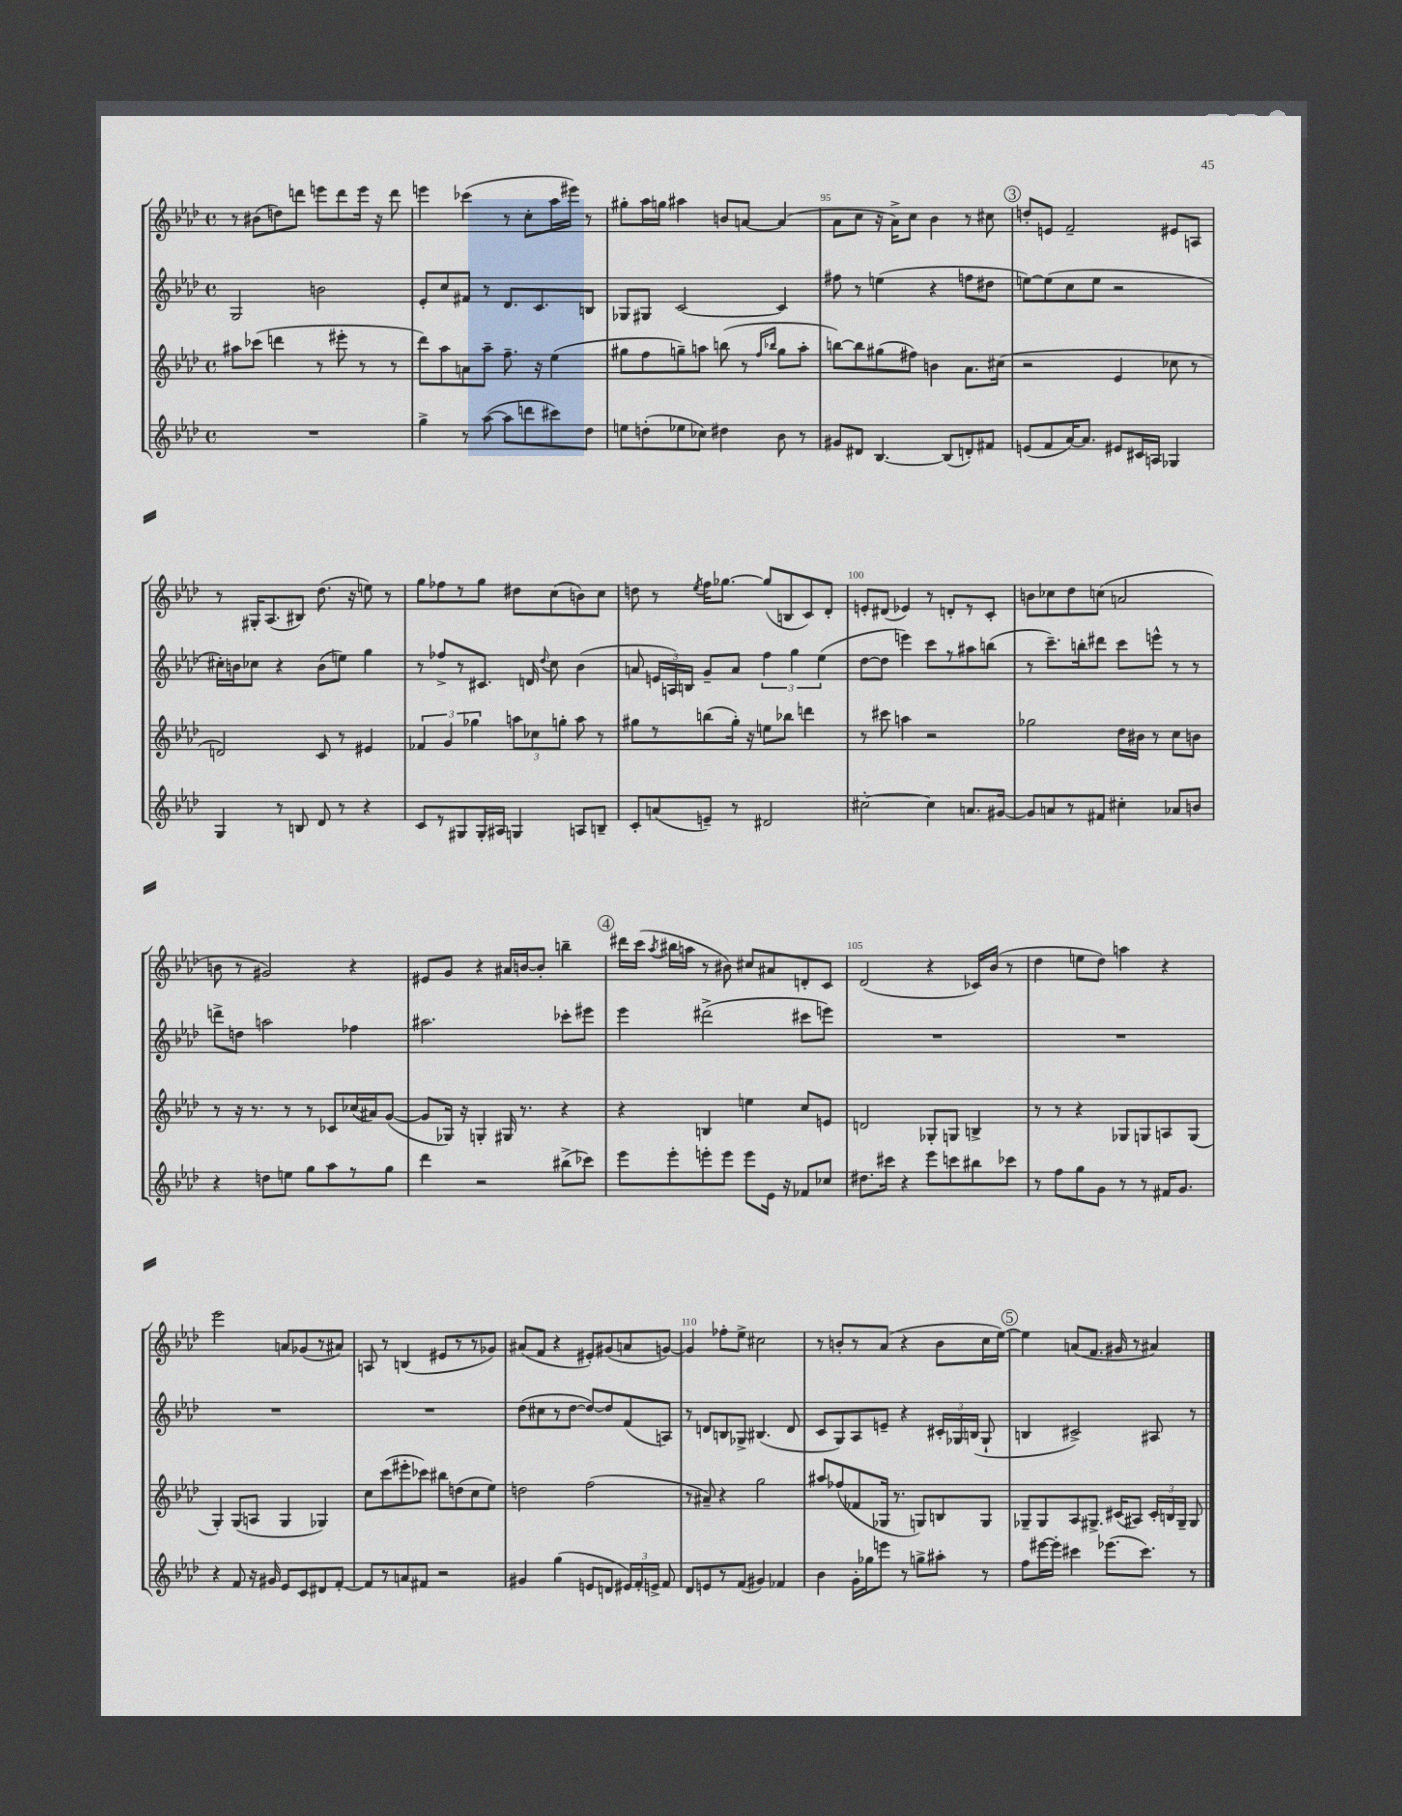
<<
\new StaffGroup <<
\new Staff = "s0" {
    \clef treble \key aes \major \defaultTimeSignature \time 4/4
    \autoBeamOff r8 bis'8[( d''8) d'''8] e'''8[ d'''8 e'''16] r16 d'''8 |
    e'''4 ces'''4( r8 c''8[-. aes''16 eis'''16]) r8 |
    gis''8[-. aes''16 g''16] ais''4 b'8[ a'8]~ a'4( |
    aes'8[ c''8] r16 aes'16[->) c''8] bes'4 r8 cis''8 |
    \mark \markup { \circle "3" } d''8[-. e'8] f'2-- eis'8[ a8] |
    r8 gis16[-. aes8.( bis8]) des''8.( r16 e''8) r8 |
    g''8[ fes''8 r8 g''8] dis''8[ c''8( b'8) c''8] |
    d''8 r8 \acciaccatura { ees''8 } f''16[ ges''8.]~ ges''8[( b8 c'8) des'8]-. |
    e'8[-. dis'8]( ees'4) r8 d'8[-. r8 c'8]-. |
    b'8[ ces''8 des''8 c''8]( a'2 |
    b'8 r8 gis'2) r4 |
    eis'8[ g'8] r4 ais'16[ b'16~ b'8]-. b''4-- |
    \mark \markup { \circle "4" } dis'''16[ c'''16]( \acciaccatura { aes''8 } bis''16[ a''16] r8 bis'8) cis''8[ ais'8 d'8-. c'8] |
    des'2( r4 ces'16[) bes'16]( r8 |
    des''4 e''8[ des''8]) a''4 r4 |
    ees'''2 a'8[ ges'8( r8 ais'8]) |
    a8 r8 b4( eis'8[ r8 r8 ges'8]) |
    ais'8[( f'8] r4 eis'8[-.) gis'8( a'8 g'8]~) |
    g'4 fes''8[-. ees''8]-> cis''2 |
    r8 b'8[-. r8 aes'8]( r4 b'8[ c''16 ees''16]~) |
    \mark \markup { \circle "5" } ees''4 a'8[( f'8.] gis'16 r8 ais'4) \bar "|." |
}
\new Staff = "s1" {
    \clef treble \key aes \major \defaultTimeSignature \time 4/4
    \autoBeamOff g2 b'2 |
    ees'8[-. c''8 fis'8] r8 des'8.[ c'8. b8] |
    ges8[ gis8] c'2~ c'4 |
    fis''8 r8 e''4( r4 f''8[ dis''8] |
    \mark \markup { \circle "3" } e''8[~) e''8( c''8 e''8] r2 |
    cis''16[-.) b'16 ces''8] r4 b'8[( e''8]) g''4 |
    r8 fes''8[-> r8 cis'8.] d'16 \appoggiatura { des''8 } c''8 bes'4( |
    a'8 \tuplet 3/2 { e'16[ a16) b16] } g'8[-- a'8] \tuplet 3/2 { f''4 g''4 ees''4( } |
    des''8[~ des''8] e'''4) c'''8[ r8 ais''8 b''8]( |
    r8 c'''8.[--) b''16-. dis'''8] c'''8[ e'''8]-^ r8 r8 |
    d'''8[-> d''8] a''2 fes''4 |
    ais''2. ces'''8[-. eis'''8] |
    \mark \markup { \circle "4" } ees'''4 dis'''2->( cis'''8[ e'''8]) |
    R1 |
    R1 |
    R1 |
    R1 |
    des''8[( cis''8 r8 des''8]~ des''8[~) des''8 f'8( a8]) |
    r8 d'8[ b8 ges8]-> bis4.( d'8 |
    c'8[ g8) aes8 e'8]-- r4 \tuplet 3/2 { cis'16[-. ges16 b16]( } ges8-! |
    \mark \markup { \circle "5" } b4 cis'2->) ais8 r8 \bar "|." |
}
\new Staff = "s2" {
    \clef treble \key aes \major \defaultTimeSignature \time 4/4
    \autoBeamOff ais''8[ ces'''8]( d'''4 r8 eis'''8-. r8 r8 |
    des'''8[) aes''8 a'8 aes''8]-- f''8.-- r16 ees''4( |
    gis''8[ f''8 g''8--) a''8] b''8( r8 \grace { f''16[ bes''16] } g''8[ a''8]-. |
    b''8[~) b''8 gis''8( fis''8]) b'4 aes'8.[ cis''16]( |
    \mark \markup { \circle "3" } r2 ees'4 ces''8 r8 |
    d'2) c'8 r8 eis'4 |
    \tuplet 3/2 { fes'4 g'4 ges''4 } \tuplet 3/2 { a''8[ ces''8 g''8]-. } a''8 r8 |
    gis''8[ r8 b''8( gis''16]-.) r16 e''8[ bes''8] d'''4 |
    r8 cis'''8 a''4 r2 |
    ges''2 des''16[ bis'16] r8 c''8[ b'8] |
    r8 r16 r8. r8 r8 ces'8[ ces''16( ais'16) g'8]~( |
    g'8[ ges16]) r16 g4-. gis16 r8. r4 |
    \mark \markup { \circle "4" } r4 b4 e''4 c''8[ e'8] |
    d'2 ges8[-. g8] b4-> |
    r8 r8 r4 ges8[ g8 a8 g8]( |
    g4-.) g8[( a8] g4 ges4) |
    c''8[ c'''8( eis'''8-. ces'''8]) bis''8[ d''8( c''8 ees''8]) |
    d''2 f''2( |
    r8 ais'8--) r4 g''2 |
    ais''8[ fes''8( fes'8 ges16] r8. g8[) b8 g8] |
    \mark \markup { \circle "5" } ges8[-- ges8 aes8 gis8.]-> cis'16[( ais8]) \tuplet 3/2 { cis'16[-. b16 gis16]-- } gis8 \bar "|." |
}
\new Staff = "s3" {
    \clef treble \key aes \major \defaultTimeSignature \time 4/4
    \autoBeamOff R1 |
    g''4-> r8 aes''8~( aes''8[ d'''8 cis'''8) des''8] |
    e''8[ d''8-.( ees''8 ces''8]) dis''4 bes'8 r8 |
    gis'8[ dis'8] bes4.~ bes8[( d'8-.) fis'8] |
    \mark \markup { \circle "3" } e'8[( f'8 aes'16~) aes'8.] eis'8[ cis'16 a16] ges4 |
    g4 r8 b8 des'8 r8 r4 |
    c'8[ r8 gis8 gis16-. ais16] g4 a8[ b8]-- |
    c'8[-. a'8( e'8]--) r8 dis'2 |
    cis''2~-. cis''4 a'8.[ gis'16]~ |
    gis'8[ a'8 r8 fis'8] cis''4-. aes'8[ b'8] |
    r4 d''8[ e''8] g''8[ aes''8 r8 g''8] |
    des'''4 r2 bis''8[->( ces'''8]) |
    \mark \markup { \circle "4" } ees'''8[ ees'''8-. e'''8-. e'''8] e'''8[ ees'16] r16 fes'8[ ces''8] |
    dis''8.[ cis'''16] r4 ees'''8[ c'''8 bis''8 ces'''8] |
    r8 f''8[ g''8 g'8] r8 r8 fis'16[ g'8.] |
    r4 f'8 r16 gis'16 ees'8[ c'8 dis'8 f'8]~-. |
    f'8[ r8 a'8 fis'8] r2 |
    gis'4 g''4( e'8[ d'8] \tuplet 3/2 { eis'16[) f'16-. e'16]-> } f'8 |
    des'8[ e'8 r8 f'8]( gis'4) fes'4 |
    bes'4 g'16[-. ges''16 e'''8] r8 g''8[-> ais''8]-. r8 |
    \mark \markup { \circle "5" } f''8[ eis'''16~ eis'''16]-. cis'''4 ees'''8.[( cis'''8.]) r8 \bar "|." |
}
>>
>>
